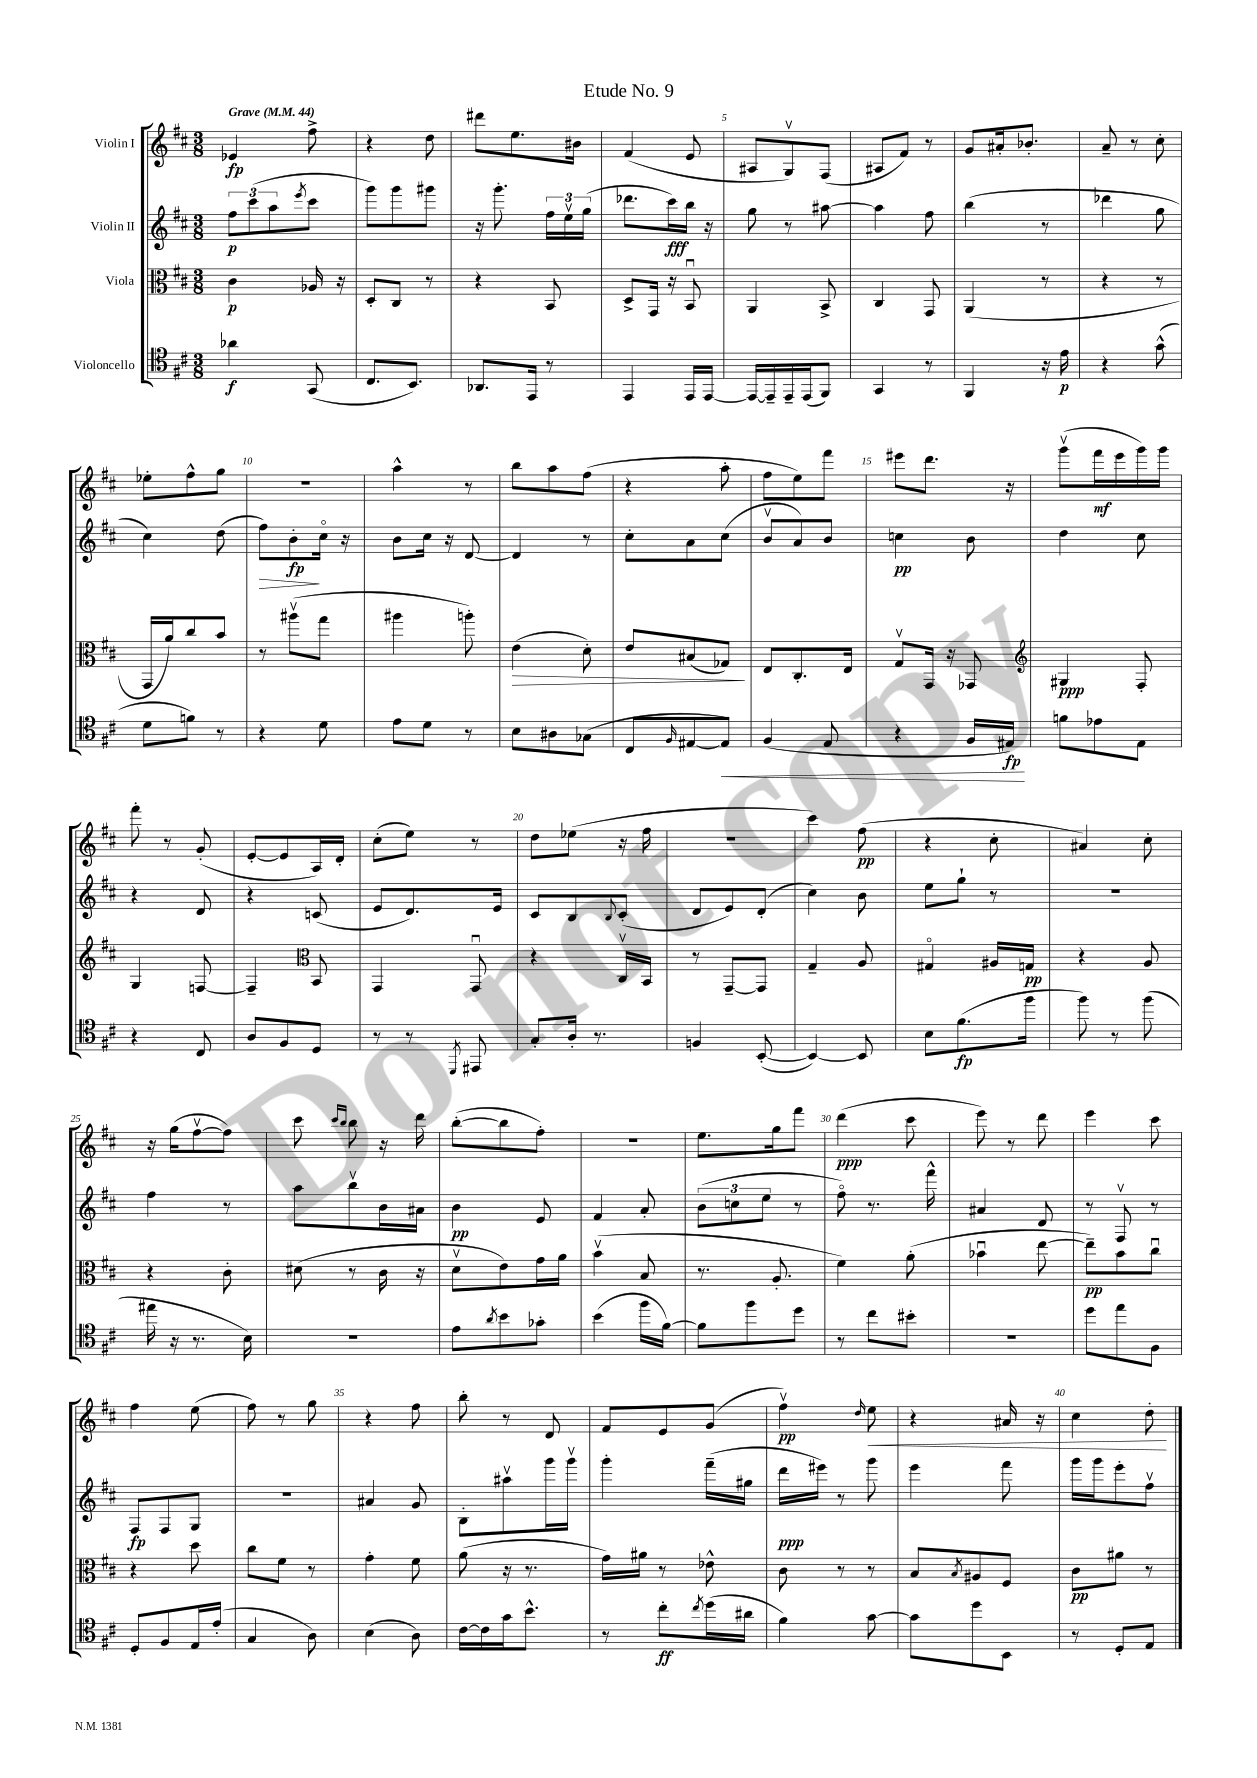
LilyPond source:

\header { title = "Etude No. 9" }
<<
\new StaffGroup <<
\new Staff = "s0" \with { instrumentName = "Violin I" } {
    \clef treble \key d \major \numericTimeSignature \time 3/8 \tempo "Grave" 4 = 44
    ees'4\fp fis''8-> |
    r4 d''8 |
    dis'''8 e''8. bis'16 |
    fis'4( e'8 |
    ais8 g8\upbow) fis8( |
    ais8 fis'8) r8 |
    g'8 ais'16-. bes'8.-. |
    a'8-- r8 cis''8-. |
    ees''8-. fis''8-^ g''8 |
    R4. |
    a''4-^ r8 |
    b''8 a''8 fis''8( |
    r4 a''8-. |
    fis''8 e''8) fis'''8 |
    eis'''8 d'''8. r16 |
    g'''8\upbow( fis'''16\mf e'''16 g'''16) g'''16 |
    fis'''8-. r8 g'8-.( |
    e'8~-. e'8 a16) d'16-. |
    cis''8-.( e''8) r8 |
    d''8 ees''8( r16 fis''16 |
    r4. |
    cis'''4) fis''8\pp( |
    r4 cis''8-. |
    ais'4) cis''8-. |
    r16 g''16( fis''8~\upbow fis''8) |
    cis'''8 \grace { cis'''16 b''16 } b''8 r16 d'''16 |
    b''8~-.( b''8 fis''8-.) |
    R4. |
    e''8. g''16 fis'''8 |
    d'''4\ppp( cis'''8 |
    e'''8) r8 d'''8 |
    e'''4 cis'''8 |
    fis''4 e''8( |
    fis''8) r8 g''8 |
    r4 fis''8 |
    b''8-. r8 d'8 |
    fis'8 e'8 g'8( |
    fis''4\upbow\pp) \grace { d''16 } e''8\< |
    r4 ais'16 r16 |
    cis''4 d''8-.\! \bar "|." |
}
\new Staff = "s1" \with { instrumentName = "Violin II" } {
    \clef treble \key d \major \numericTimeSignature \time 3/8
    \tuplet 3/2 { fis''8\p cis'''8( a''8 } \acciaccatura { e'''8 } cis'''8 |
    g'''8) g'''8 gis'''8 |
    r16 g'''8.-. \tuplet 3/2 { fis''16 e''16\upbow g''16( } |
    des'''8. cis'''16\fff) b''16 r16 |
    g''8 r8 ais''8~ |
    ais''4 fis''8 |
    b''4( r8 |
    des'''4 g''8 |
    cis''4) d''8( |
    fis''8\>) b'8-.\fp\! cis''16\flageolet r16 |
    b'8 cis''16 r16 d'8~ |
    d'4 r8 |
    cis''8-. a'8 cis''8( |
    b'8\upbow a'8) b'8 |
    c''4\pp b'8 |
    d''4 cis''8 |
    r4 d'8 |
    r4 c'8( |
    e'8 d'8.) e'16 |
    cis'8 b8 \appoggiatura { b8 } cis'8-.( |
    d'8 e'8) d'8-.( |
    cis''4) b'8 |
    e''8 g''8-! r8 |
    R4. |
    fis''4 r8 |
    a''8 b''8\upbow b'16 ais'16 |
    b'4\pp e'8 |
    fis'4 a'8-. |
    \tuplet 3/2 { b'8( c''8 e''8 } r8 |
    fis''8\flageolet) r8. fis'''16-^ |
    ais'4 d'8 |
    r8 fis8\upbow r8 |
    fis8\fp fis8 g8 |
    R4. |
    ais'4 g'8 |
    b8-. ais''8\upbow g'''16 g'''16\upbow |
    g'''4-. fis'''16--( gis''16 |
    d'''16\ppp eis'''16) r8 g'''8 |
    e'''4 fis'''8 |
    g'''16 g'''16 e'''8-. fis''8\upbow \bar "|." |
}
\new Staff = "s2" \with { instrumentName = "Viola" } {
    \clef alto \key d \major \numericTimeSignature \time 3/8
    cis'4\p aes16 r16 |
    d8-. cis8 r8 |
    r4 b,8 |
    d8-> g,16 r16 b,8\downbow |
    a,4 b,8-> |
    cis4 g,8 |
    a,4( r8 |
    r4 r8 |
    g,16 a'16) cis''8 b'8 |
    r8 ais''8\upbow( g''8 |
    ais''4 a''8-.) |
    e'4\>( d'8-.) |
    e'8 bis8( ges8\!) |
    e8 cis8.-. e16 |
    g8\upbow g,16 r16 ges,8 |
    \clef treble gis4\ppp fis8-. |
    g4 f8~ |
    f4-- \clef alto b,8 |
    g,4 g,8\downbow |
    r4 cis16\upbow b,16 |
    r8 g,8~-- g,8 |
    g4-- a8 |
    gis4\flageolet ais16 g16\pp |
    r4 a8 |
    r4 cis'8-. |
    dis'8( r8 cis'16 r16 |
    d'8\upbow e'8) g'16 a'16 |
    b'4\upbow( b8 |
    r8. a8.-. |
    fis'4) a'8-.( |
    bes'4\downbow e''8~ |
    e''8--\pp) b'8 cis''8\downbow |
    r4 d''8 |
    cis''8 fis'8 r8 |
    g'4-. fis'8 |
    a'8( r16 r8. |
    g'16) ais'16 r8 ees'8-^ |
    cis'8 r8 r8 |
    b8 \acciaccatura { b8 } ais8 fis8 |
    cis'8\pp ais'8 r8 \bar "|." |
}
\new Staff = "s3" \with { instrumentName = "Violoncello" } {
    \clef tenor \key d \major \numericTimeSignature \time 3/8
    aes'4\f g,8( |
    cis8. b,8.) |
    aes,8. e,16 r8 |
    e,4 e,16 e,16~ |
    e,16~ e,16-- e,16-- e,16( fis,8) |
    g,4 r8 |
    fis,4 r16 e'16\p |
    r4 g'8-^( |
    d'8 f'8) r8 |
    r4 d'8 |
    e'8 d'8 r8 |
    b8 ais8 ges8( |
    cis8 \grace { fis16 } eis8~ eis8\<) |
    fis4( e8 |
    r4 fis16 eis16\fp\!) |
    f'8 ees'8 e8 |
    r4 cis8 |
    a8 fis8 d8 |
    r8 r8 \acciaccatura { d,8 } eis,8 |
    g8-. a16-. r8. |
    f4 b,8~-.( |
    b,4~) b,8 |
    b8 fis'8.\fp( fis''16 |
    fis''8) r8 fis''8( |
    eis''16 r16 r8. b16) |
    R4. |
    e'8 \acciaccatura { a'8 } b'8 ges'8-. |
    b'4( fis''16 fis'16~) |
    fis'8 fis''8 d''8 |
    r8 cis''8 bis'8-. |
    R4. |
    d''8 e''8 fis8 |
    d8-. fis8 e16 e'16-.( |
    g4 a8) |
    b4( a8) |
    cis'16~ cis'16 g'16 b'8.-^ |
    r8 cis''8-.\ff \acciaccatura { cis''8 } d''16( ais'16 |
    fis'4) g'8~ |
    g'8 d''8 b,8 |
    r8 d8-. e8 \bar "|." |
}
>>
>>
\layout { \context { \Score \override BarNumber.break-visibility = ##(#f #t #t) barNumberVisibility = #(every-nth-bar-number-visible 5) } }
